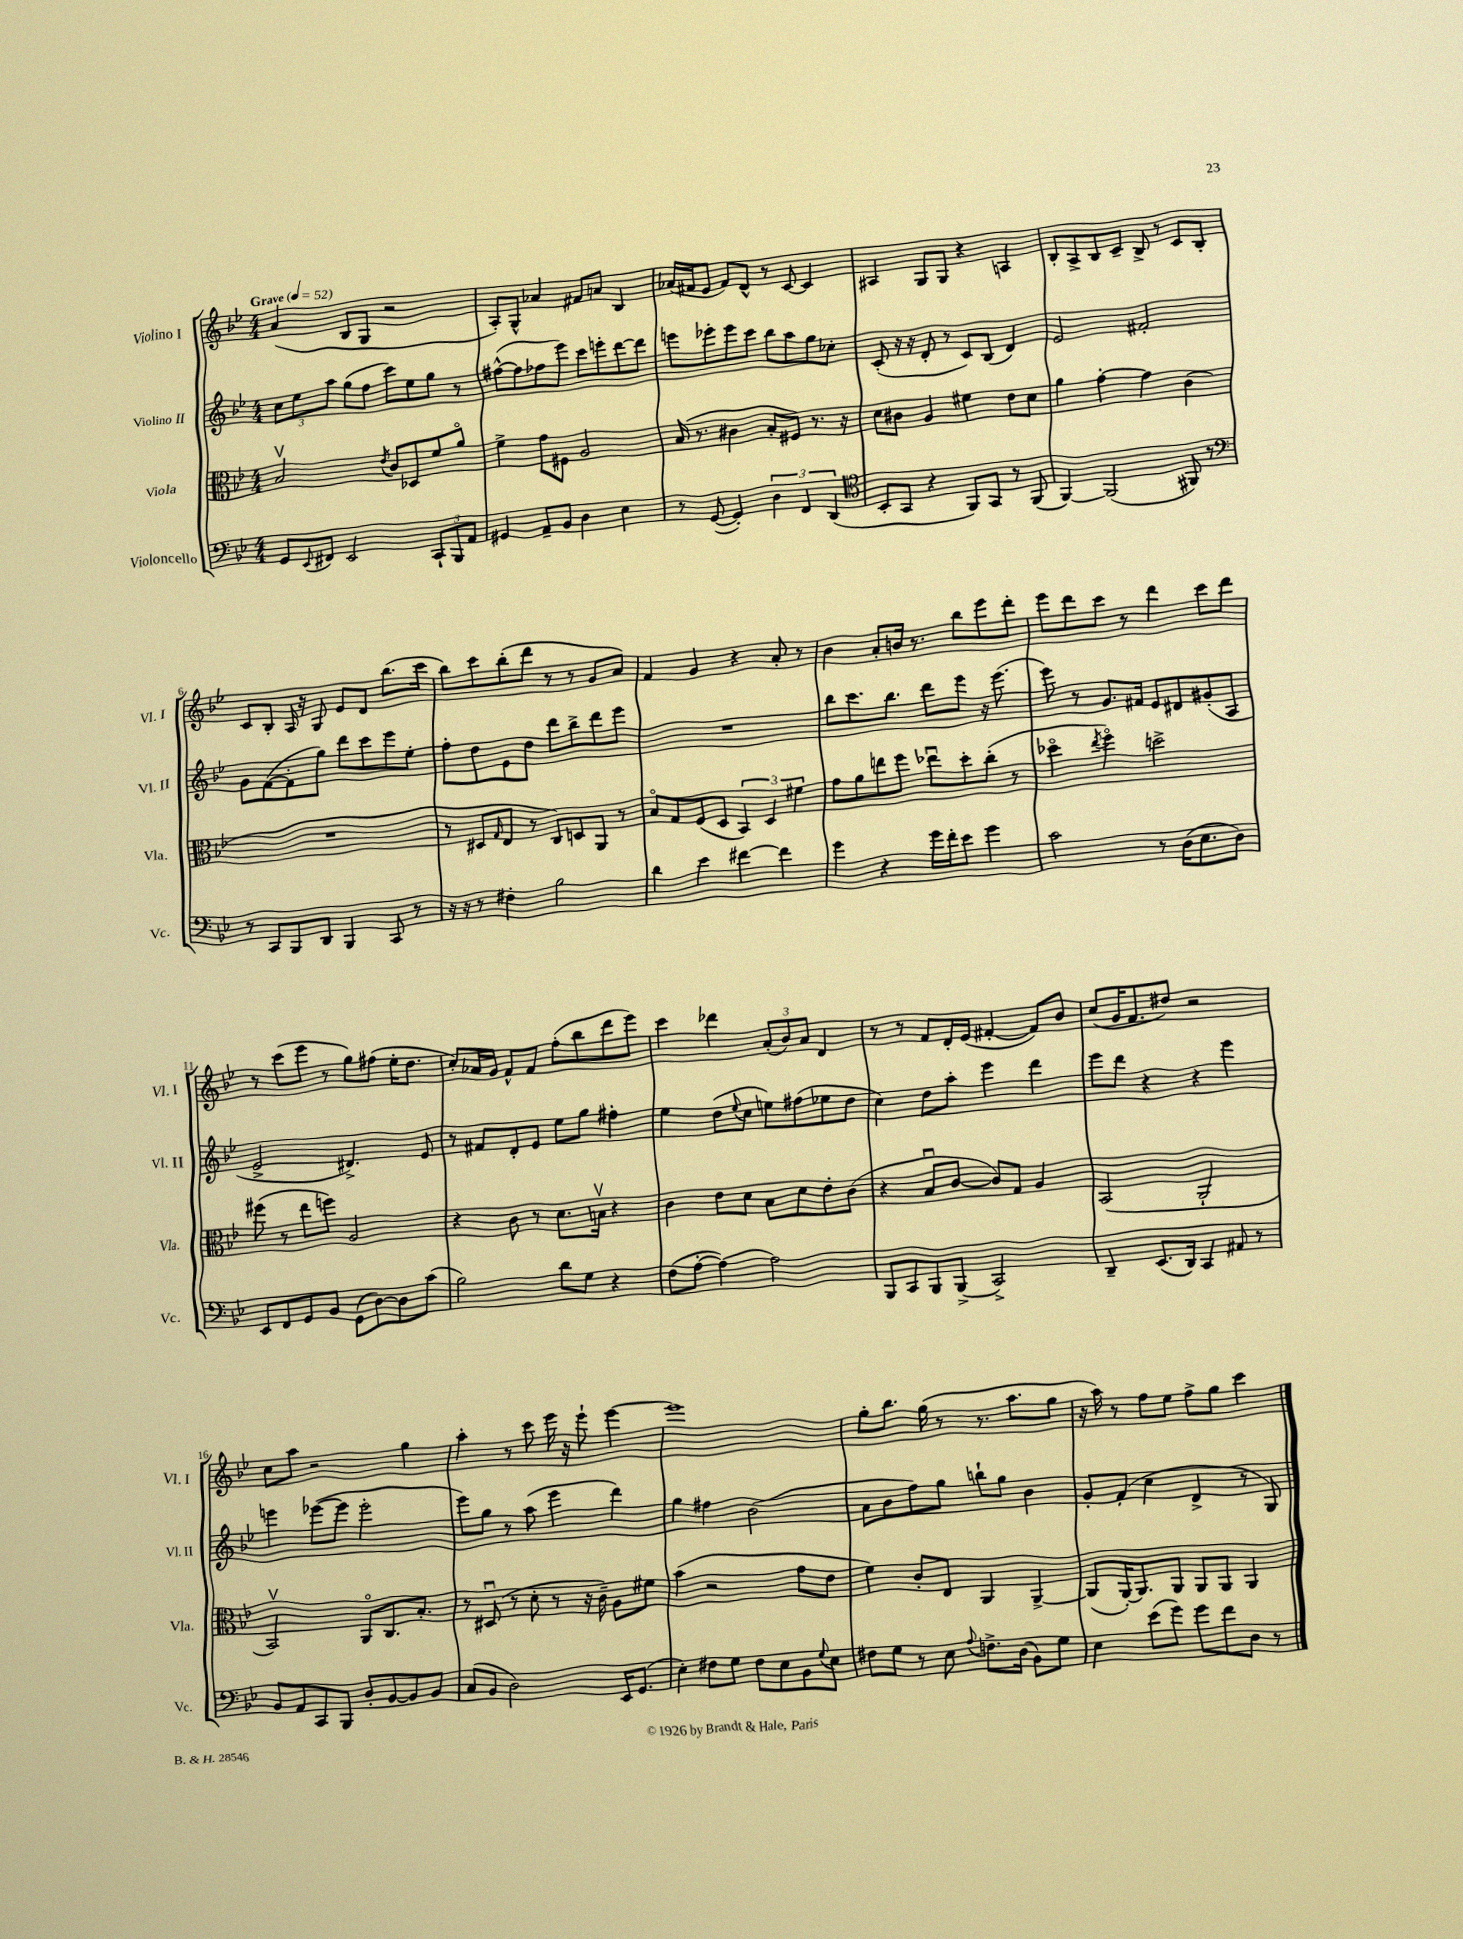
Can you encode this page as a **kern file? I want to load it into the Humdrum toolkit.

**kern	**kern	**kern	**kern
*staff4	*staff3	*staff2	*staff1
*clefF4	*clefC3	*clefG2	*clefG2
*k[b-e-]	*k[b-e-]	*k[b-e-]	*k[b-e-]
*M4/4	*M4/4	*M4/4	*M4/4
*MM52	*MM52	*MM52	*MM52
8GG/L	2B-v/	12cc\L	(4a/
.	.	12ee-\	.
8qqEE-/	.	.	.
8FF#/J	.	.	.
.	.	12aa\J	.
2EE-/	.	(8gg\L	8B-/L
.	.	8ff\J	8G/J
.	8qe-/	.	.
.	8c/L	8ccc\L)	2r
.	8D-/	8ee-\	.
12CC`/L	8f/	8gg\J	.
12BBB-/	.	.	.
.	8ao/J	8r	.
12AA/J	.	.	.
=	=	=	=
4GG#/	4f^\	([8ff#^^\L	8A'/L)
.	.	8ff#\]	8G^^/J
8AA~/L	8g\L	8ff-\	4a-/
8BB-/J	8F#\J	8eee-\J)	.
4D\	2A/	8ccc\L	8f#/L
.	.	8eee'\	8a/J
4E-\	.	[8ddd\	4B-/
.	.	8ddd\]J	.
=	=	=	=
8r	(16B-/	8eee\L	(16a-/LL
.	8.r	.	16f#/J
([8GG/	.	8eee-'\	8e-/J
4GG'/])	4c#\	8eee-\	8f#/L)
.	.	8ccc\J	8d^^/J
6D\	8B-'/L	8bb-\L	8r
.	8F#/J)	8aa\	[8c/
6FF/	.	.	.
.	8.r	8gg\	4c/]
(6DD/	.	.	.
.	.	8cc-'\J	.
.	16r	.	.
=	=	=	=
*clefC4	*	*	*
8BB-'/L	8d\L	(8c'/	4A#/
8GG/J	8c#\J	16r	.
.	.	16r	.
4r	4A/	8d'/	8G/L
.	.	8r	8G/J
8FF/L)	4f#\	8c/L)	4r
8GG/J	.	(8B-/J	.
8r	8e-\L	4d/)	4A/
(8FF/	8d\J	.	.
=	=	=	=
[4FF/)	4a\	2e-/	8B-'/L
.	.	.	8A^/
(2FF/]	[4g'\	.	8B-/
.	.	.	8c~/J
.	4g\]	2f#'/	8B-^/
.	.	.	8r
8FF#/)	(4c\	.	8c/L
8r	.	.	8B-'/J
=	=	=	=
*clefF4	*	*	*
8r	1r	8g\L	8c/L
8CC/L	.	([8f\	8B-'/J
8BBB-/	.	8f'\]	16A/
.	.	.	16r
8DD/J	.	8gg\J)	8G/
4BBB-/	.	8ddd\L	8e-/L
.	.	8ccc\	8d/J
8CC/	.	8eee-\	(8.bb-\L
8r	.	8ee-'\J	.
.	.	.	16ccc\Jk
=	=	=	=
16r	8r	8ff'\L	8bb-\L)
16r	.	.	.
8r	8D#/L	8dd\	8ccc\
.	16qqG/	.	.
4F#'\	8E-/J	8e-\	(8bb-'\
.	8r	8dd\J	8ddd\J
2B-\	8C/L)	8ddd\L	8r
.	8D/	8bb-^\	8r
.	8AA/J	8ddd\	8g/L
.	8r	8eee-\J	8a/J)
=	=	=	=
4d\	8B-o/L	1r	4f/
.	8G/	.	.
4e-\	(8F/	.	4g/
.	8D/J	.	.
[4f#\	6BB-/)	.	4r
.	6D/	.	.
4f#\]	.	.	8a'/
.	6f#\	.	.
.	.	.	8r
=	=	=	=
4g\	8g\L	8bb-\L	4b-\
.	8a\	8.ccc\	.
4r	8ee\	.	8a'/L
.	.	8.bb-\J	.
.	8ff\J	.	16b/Jk
.	.	.	8.r
16g\LL	8ee-u\L	8ddd\L	.
16f'\J	.	.	.
8e-\J	8dd'\	8eee-\J	8bb-\L
4g\	(8cc'\J	16r	8eee-\
.	.	(8.eee-\	.
.	8r	.	8ddd'\J
=	=	=	=
2c\	4dd-o\	8eee-\)	8eee-\L
.	.	8r	8ddd\
.	8qee-/	.	.
.	4ffo\)	8.g/L	8ccc\J
.	.	.	8r
.	.	16f#/Jk	.
8r	2dd^\	8e-/L	4ddd\
(16D\LK	.	8d#/	.
8.E-\	.	.	.
.	.	(8g#'/	8ccc\L
8D\J)	.	8A/J	8ddd\J
=	=	=	=
8EE-/L	(8ff#\	2e-^/	8r
8FF/	8r	.	(8ccc\L
8GG/	8ee-\L	.	8eee-\J
8BB-/J	8ff\J)	.	8r
(8GG\L	2A/	4.d#^/)	8gg\L)
[8D\)	.	.	(8ff#\J
8D\]	.	.	16ee-'\LK
.	.	.	8.dd\J
(8c\J	.	8e-/	.
=	=	=	=
2B-\)	4r	8r	8cc'/L)
.	.	8f#/L	16a-/L
.	.	.	16g/JJ
.	8c\	8d'/	8f^^/L
.	8r	8e-/J	8f/J
8d\L	8.d\L	8ee-\L	(8ff'\L
8G\J	.	8gg\J	8bb-\
.	16Bv\Jk	.	.
4r	4r	4ff#'\	8ddd\
.	.	.	8eee-\J)
=	=	=	=
(8F\L	4c\	4ee-\	4ccc\
[8A'\J	.	.	.
4A\_)	8e-\L	(8dd\L	4ddd-\
.	.	8qqee-/	.
.	8d\J	8cc\J	.
2A\]	8B-\L	8ee\L)	(12a'/L
.	.	.	12b-/)
.	8d\	(8ff#\	.
.	.	.	12a/J
.	8e-'\	8ee-\	4d/
.	(8c\J	8dd\J	.
=	=	=	=
8BBB-/L	4r	4cc\)	8r
8CC/	.	.	8r
8BBB-/	8B-u/L	8dd\L	8f/L
(8BBB-^/J	[8c/J	8aa'\J	16d'/L
.	.	.	(16e-/JJ
2CC^/)	8c/]L)	4eee-\	[4f#'/
.	8G/J	.	.
.	4A/	4ddd\	8f#/]L)
.	.	.	8b-/J
=	=	=	=
4DD~/	(2BB-/	8eee-\L	(8cc/L
.	.	8ddd\J	16g/K
.	.	.	8.f/
(8.EE-/L	.	4r	.
.	.	.	8dd#/J)
16DD/Jk)	.	.	.
4CC/	2AA`/	4r	2r
8AA#/	.	4eee-\	.
8r	.	.	.
=	=	=	=
8BB-/L	2BB-v/)	4eee\	8cc\L
8AA/	.	.	8aa\J
8CC/	.	([8eee-\L	2r
8BBB-/J	.	8eee-\]J	.
8D'/L	8AAo/L	2eee-'\	.
[8BB-/	8.C/	.	.
8BB-/]	.	.	4gg\
.	8.B-'/J	.	.
8BB-/J	.	.	.
=	=	=	=
(8C/L	8r	8eee-\L)	4aa'\
8BB-/J	(8D#u/	8gg\J	.
2D\)	8r	8r	8r
.	8d'\	(8aa\	8ccc\
.	8r	4eee-\	16eee-\
.	.	.	16r
.	16r	.	8eee-`\
.	16c~\)	.	.
16EE-/LK	8A\L	4ddd\)	[4eee-\
(8.GG/J	.	.	.
.	8f#\J	.	.
=	=	=	=
4E-'\)	(4b-\	4gg\	1eee-]
8F#\L	2r	4ff#\	.
8G\J	.	.	.
8F#\L	.	(2b-\	.
8E-\	.	.	.
8BB-\	8g\L	.	.
8qqG/	.	.	.
8E-\J	8e-\J	.	.
=	=	=	=
8F#\L	4f\)	8a\L	8gg'\L
8G\J	.	8b-\	8.bb-\J
8r	8c'/L	8ff\)	.
.	.	.	(16gg\
8E-\	8E-/J	8gg\J	8r
8qqA/	.	.	.
8.F^\L	4AA/	8bb`\L	8.r
.	.	8gg\J	.
(16D\Jk	.	.	8.aa\L
8BB-\L)	[4AA^/	4b-\	.
8G\J	.	.	8gg\J
=	=	=	=
4E-\	(8AA/]L	8g'/L	16r
.	.	.	16aa\)
.	[16AA'/K)	(8f'/J	8r
.	8.AA/]	.	.
(8e-\L	.	4cc\	8ff\L
8g\J)	8AA/J	.	8ee-\J
8g\L	8AA/L	4d^/	8ff^\L
8f\	8AA/J	.	8gg\J
8D\J	4AA/	8r	4ccc\
8r	.	8G/)	.
==	==	==	==
*-	*-	*-	*-
